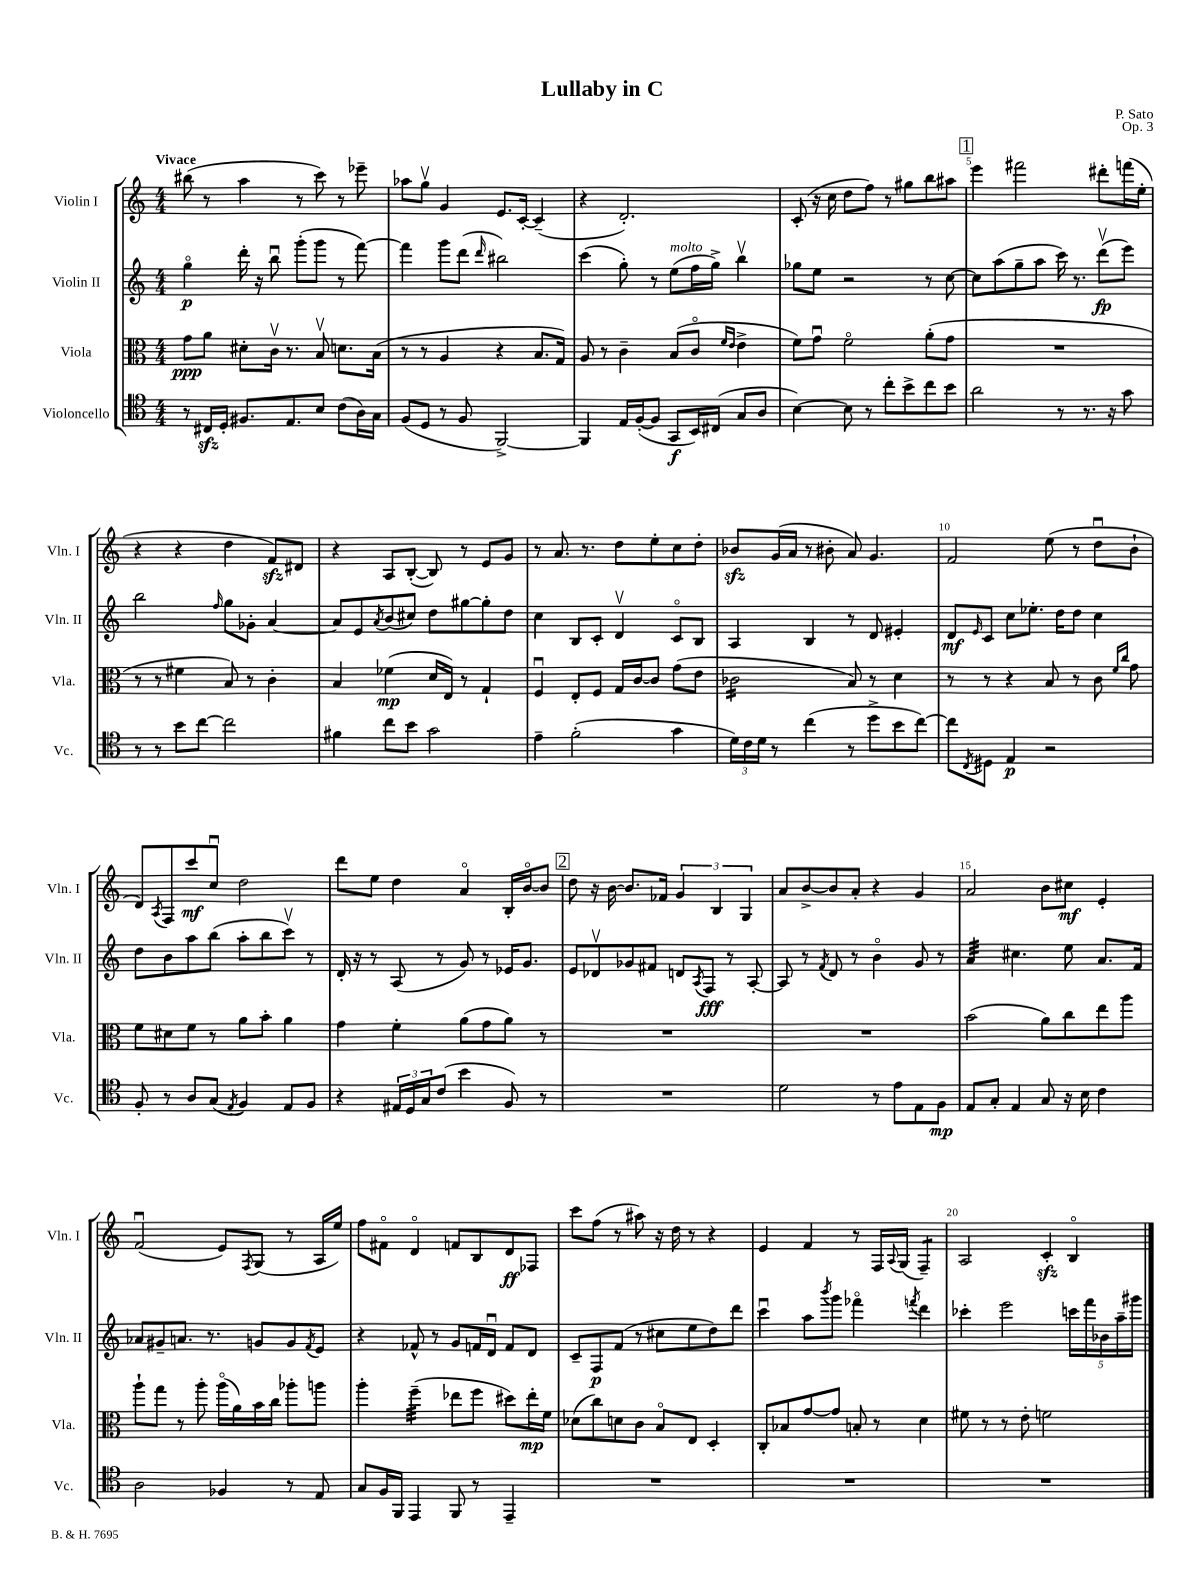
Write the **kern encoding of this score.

**kern	**kern	**kern	**kern
*staff4	*staff3	*staff2	*staff1
*clefC4	*clefC3	*clefG2	*clefG2
*k[]	*k[]	*k[]	*k[]
*M4/4	*M4/4	*M4/4	*M4/4
8r	8g	4ggo	(8bb#
16C#	8a	.	8r
16D'	.	.	.
8.F#	8d#'	16ddd'	4aa
.	.	16r	.
.	16cv	8bbu	.
8.E	8.r	.	.
.	.	(8ggg'	8r
8B	8Bv	8ggg	8ccc)
(8c	8.d	8r	8r
16A)	.	[8fff)	8eee-~
16G	(16B	.	.
=	=	=	=
(8F	8r	4fff]	8aa-
8D	8r	.	8ggv
8r	4A	8ggg	4g
8F	.	(8ddd	.
.	.	16qqddd	.
[2FF^)	4r	2bb#)	8.e
.	.	.	[16c'
.	8.B	.	(4c~]
.	16G)	.	.
=	=	=	=
4FF]	8A	(4ccc	4r
.	8r	.	.
16E	4c~	8gg')	2.d')
([16F'	.	.	.
8F]	.	8r	.
8GG	(8B	(8ee	.
16BB)	8co	16ff	.
(16C#	.	16gg^)	.
.	16qqf	.	.
.	16qqe	.	.
8G	4e^	4bbv	.
8A	.	.	.
=	=	=	=
[4B)	8f)	8gg-	(8c'
.	8gu	8ee	16r
.	.	.	16cc
8B]	2fo	2r	8dd
8r	.	.	8ff)
8cc'	.	.	8r
8b^	.	.	8gg#
8cc	(8a'	8r	8bb
8b	8g	[8cc	8aa#
=	=	=	=
2a	1r	8cc]	4eee
.	.	(8aa	.
.	.	8gg~	2fff#
.	.	8aa	.
8r	.	16ccc)	.
.	.	8.r	.
8.r	.	.	.
.	.	(8dddv	8ddd#'
16r	.	.	.
8g	.	8eee)	(16fff
.	.	.	16ee'
=	=	=	=
8r	8r	2bb	4r
8r	8r	.	.
8b	4f#	.	4r
[8cc	.	.	.
.	.	16qqff	.
2cc]	8B)	8gg	4dd
.	8r	8g-'	.
.	4c'	[4a	8f)
.	.	.	8d#
=	=	=	=
4f#	4B	8a]	4r
.	.	8e	.
.	.	8qa	.
8cc	(4f-	(8b	8A
8b	.	8cc#)	([8B'
2g	16d	8dd	8B])
.	16E)	.	.
.	8r	[8gg#	8r
.	4G`	8gg#']	8e
.	.	8dd	8g
=	=	=	=
4e~	4Fu	4cc	8r
.	.	.	8.a
(2f'	8E'	8B	.
.	.	.	8.r
.	8F	8c'	.
.	16G	4dv	8dd
.	[16c	.	.
.	8c]	.	8ee'
4g	(8g	8co	8cc
.	8e	8B	8dd'
=	=	=	=
24d)	2c-	4A	8b-
24c	.	.	.
24d	.	.	.
8r	.	.	(16g
.	.	.	16a
(4cc	.	4B	8r
.	.	.	8b#'
8r	8B)	8r	8a)
8dd^	8r	8d	4.g
8b	4d	4e#'	.
[8cc)	.	.	.
=	=	=	=
8cc]	8r	8d	2f
8qC	.	16qqe	.
8D#	8r	8c	.
4E	4r	8cc	.
.	.	8.ee-'	.
2r	8B	.	(8ee
.	.	16dd	.
.	8r	8dd	8r
.	8c	4cc	8ddu
.	16qqf	.	.
.	16qqcc	.	.
.	8g	.	8b`
=	=	=	=
8F'	8f	8dd	8d)
.	.	.	8qA
8r	8d#	8b	8F
8A	8f	8aa	8ccc
(8G	8r	(8bb	8ccu
8qE	.	.	.
4F)	8a	8aa'	2dd
.	8b'	8bb	.
8E	4a	8cccv)	.
8F	.	8r	.
=	=	=	=
4r	4g	16d'	8ddd
.	.	16r	.
.	.	8r	8ee
24E#	4f'	(8A	4dd
24D	.	.	.
24G	.	.	.
(8c	.	8r	.
4b	(8a	8g)	4ao
.	8g	8r	.
8F)	8a)	16e-	16B'
.	.	8.g	[16bo
8r	8r	.	8b]
=	=	=	=
1r	1r	8e	8dd
.	.	8d-v	16r
.	.	.	[16b
.	.	8g-	8.b]
.	.	8f#	.
.	.	.	16f-
.	.	8d	6g
.	.	8qA	.
.	.	8F	.
.	.	.	6B
.	.	8r	.
.	.	.	6G
.	.	[8A'	.
=	=	=	=
2d	1r	8A]	8a
.	.	8r	[8b^
.	.	8qf	.
.	.	8d	8b]
.	.	8r	8a'
8r	.	4bo	4r
8e	.	.	.
8E	.	8g	4g
8F	.	8r	.
=	=	=	=
8E	(2b	4a	2a
8G'	.	.	.
4E	.	4.cc#	.
8G	8a)	.	8b
16r	8cc	8ee	8cc#
16B	.	.	.
4c	8ee	8.a	4e'
.	8aa	.	.
.	.	16f	.
=	=	=	=
2A	8aa`	8a-	(2fu
.	8gg	8g#~	.
.	8r	8.a	.
.	8aa'	.	.
.	.	8.r	.
4F-	(16aao	.	8e)
.	16a)	.	.
.	.	.	8qF
.	16b	8g	(8G
.	16cc	.	.
8r	8aa-'	8g	8r
.	.	8qf	.
8E	8aa	8e	16A
.	.	.	16ee)
=	=	=	=
8G	4aa'	4r	8ff
16F	.	.	8f#o
16FF	.	.	.
4EE	(4ff~	8f-^^	4do
.	.	8r	.
8FF	8ee-	8g	8f
8r	8ff	16f	8B
.	.	16du	.
4EE~	8dd#)	8f	8d
.	16ee-'	8d	8F-
.	16f	.	.
=	=	=	=
1r	(8d-	8c~	8ccc
.	8cc)	8F	(8ff
.	8d	(8f	8r
.	8c	8r	8aa#)
.	8Bo	8cc#	16r
.	.	.	16dd
.	8E	8ee	8r
.	4D'	8dd)	4r
.	.	8ddd	.
=	=	=	=
1r	8C'	4cccu	4e
.	8B-	.	.
.	[8g	8aa	4f
.	.	8qbbb	.
.	8g]	8ggg	.
.	8B'	4fff-o	8r
.	8r	.	16F
.	.	.	8qqA
.	.	.	(16G
.	.	8qfff	.
.	4d	4ddd	4F~)
=	=	=	=
1r	8f#	4ccc-'	2A
.	8r	.	.
.	8r	2eee	.
.	8e'	.	.
.	2f	.	4c'
.	.	20ccc	4Bo
.	.	20fff	.
.	.	20b-	.
.	.	20aa~	.
.	.	20ggg#	.
==	==	==	==
*-	*-	*-	*-
